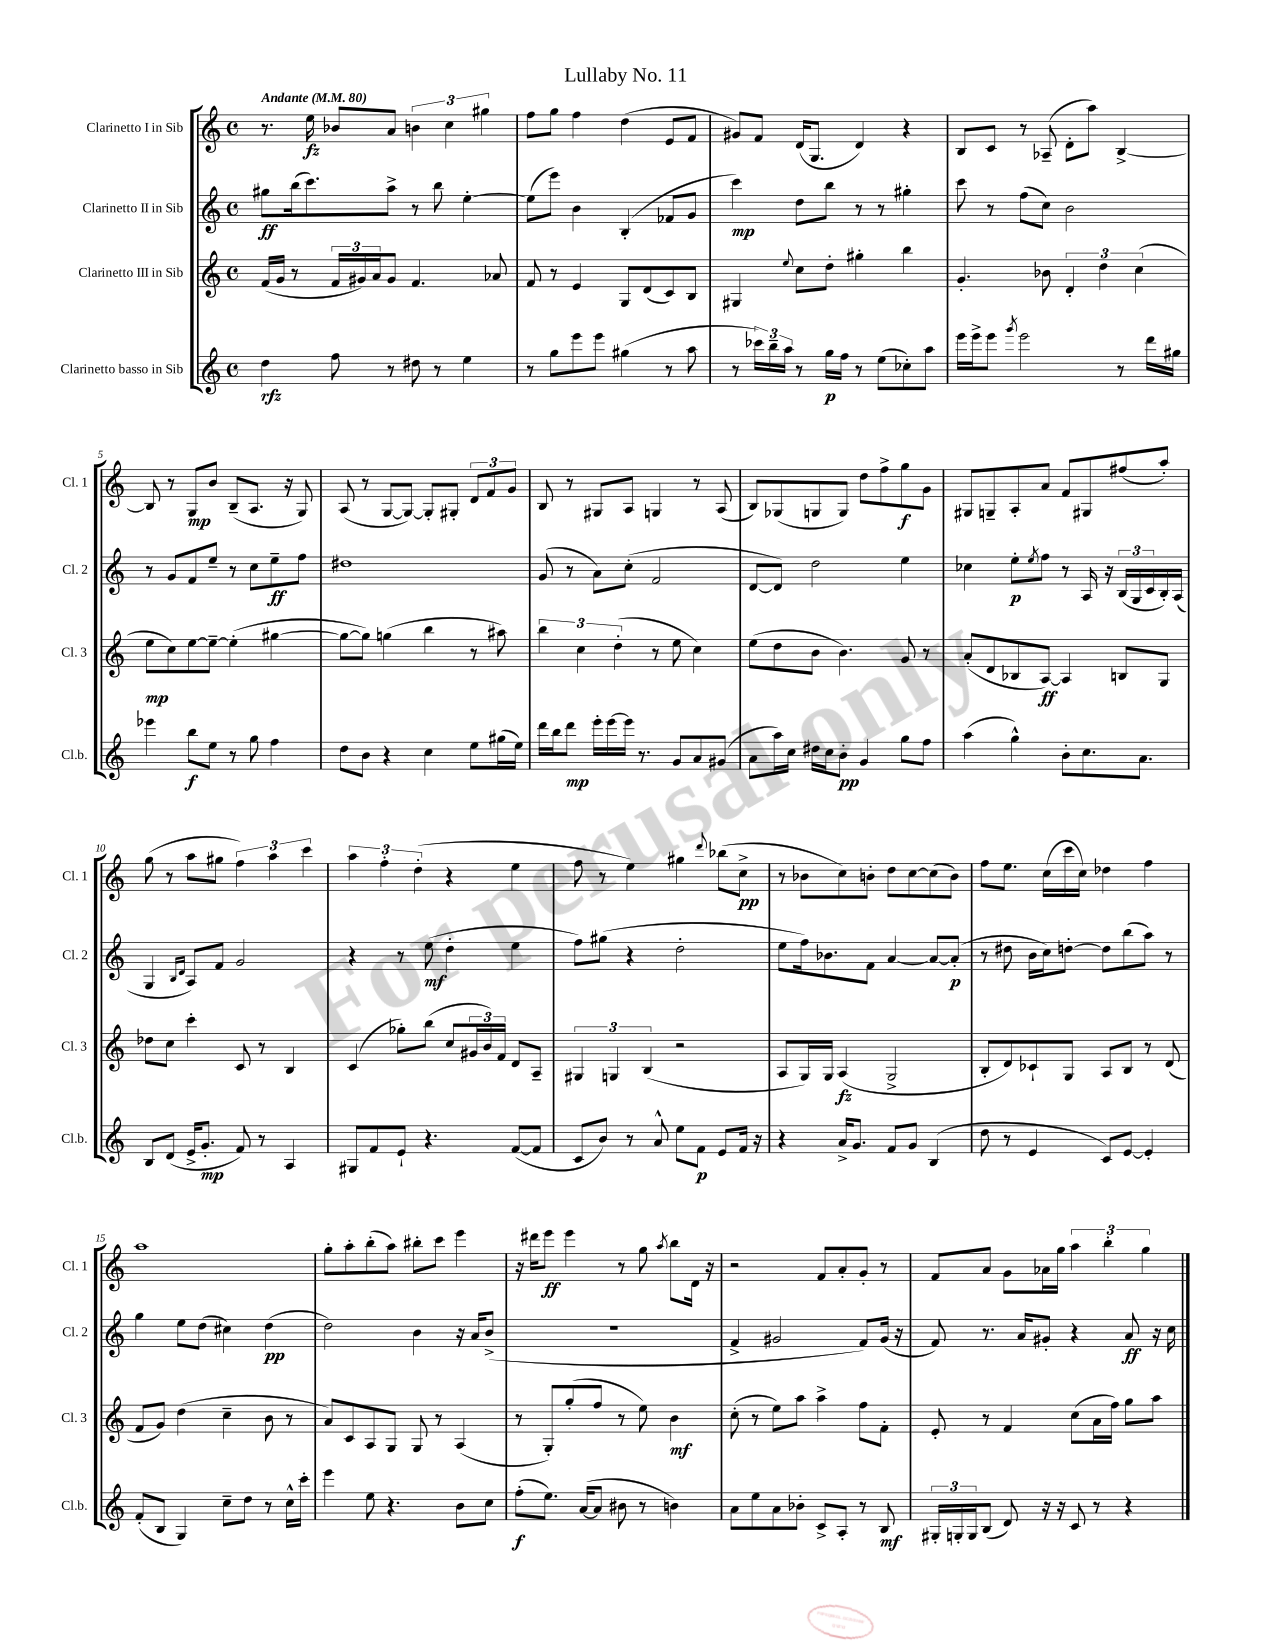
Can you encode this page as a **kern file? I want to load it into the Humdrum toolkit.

**kern	**dynam	**kern	**dynam	**kern	**dynam	**kern	**dynam
*part4	*part4	*part3	*part3	*part2	*part2	*part1	*part1
*staff4	*staff4	*staff3	*staff3	*staff2	*staff2	*staff1	*staff1
*I"Clarinetto basso in Sib	*	*I"Clarinetto III in Sib	*	*I"Clarinetto II in Sib	*	*I"Clarinetto I in Sib	*
*I'Cl.b.	*	*I'Cl. 3	*	*I'Cl. 2	*	*I'Cl. 1	*
*clefG2	*	*clefG2	*	*clefG2	*	*clefG2	*
*k[]	*	*k[]	*	*k[]	*	*k[]	*
*M4/4	*	*M4/4	*	*M4/4	*	*M4/4	*
*met(c)	*	*met(c)	*	*met(c)	*	*met(c)	*
*MM80	*	*MM80	*	*MM80	*	*MM80	*
=1	=1	=1	=1	=1	=1	=1	=1
!	!	!	!	!	!	!LO:TX:a:B:t=Andante	!
4dd\	rfz	(16f/LL	.	8gg#X\L	ff	8.r	.
.	.	16g/JJ	.	.	.	.	.
.	.	8r	.	(16bb\k	.	.	.
.	.	.	.	8.ccc\)	.	16ee\	fz
8ff\	.	24f/LL	.	.	.	8b-X/L	.
.	.	24g#X/)	.	.	.	.	.
.	.	24a/J	.	.	.	.	.
8r	.	8g#/J	.	8aa^\J	.	8a/J	.
8dd#X\	.	4.f/	.	8r	.	6bn\	.
8r	.	.	.	8bb\	.	.	.
.	.	.	.	.	.	6cc\	.
4ee\	.	.	.	[4ee'\	.	.	.
.	.	.	.	.	.	6gg#X\	.
.	.	8a-X/	.	.	.	.	.
=2	=2	=2	=2	=2	=2	=2	=2
8r	.	8f/	.	(8ee\L]	.	8ff\L	.
8gg\L	.	8r	.	8eee\J)	.	8gg\J	.
8eee\	.	4e/	.	4b\	.	4ff\	.
8eee\J	.	.	.	.	.	.	.
(4gg#X\	.	8G/L	.	(4B'/	.	(4dd\	.
.	.	(8d/	.	.	.	.	.
8r	.	8c/)	.	8f-X/L	.	8e/L	.
8aa\	.	8B/J	.	8g/J	.	8f/J	.
=3	=3	=3	=3	=3	=3	=3	=3
8r	.	4G#X/	.	4ccc\)	mp	8g#X/L)	.
24ccc-X\LL)	.	.	.	.	.	8f/J	.
24bb~\	.	.	.	.	.	.	.
24aa\JJ	.	.	.	.	.	.	.
.	.	8qqee/	.	.	.	.	.
8r	.	8cc\L	.	8dd\L	.	(16d/KL	.
.	.	.	.	.	.	8.G/J	.
16gg\LL	p	8dd'\J	.	8bb\J	.	.	.
16ff\JJ	.	.	.	.	.	.	.
8r	.	4gg#X'\	.	8r	.	4d/)	.
(8ee\L	.	.	.	8r	.	.	.
8cc-X'\)	.	4bb\	.	4gg#X'\	.	4r	.
8aa\J	.	.	.	.	.	.	.
=4	=4	=4	=4	=4	=4	=4	=4
16eee\LL	.	4.g'/	.	8ccc\	.	8B/L	.
16eee^\J	.	.	.	.	.	.	.
8eee\J	.	.	.	8r	.	8c/J	.
8qggg/	.	.	.	.	.	.	.
2eee\	.	.	.	(8ff\L	.	8r	.
.	.	8b-X\	.	8cc\J)	.	(8A-X~/	.
.	.	6d'/	.	2b\	.	8d'\L	.
.	.	.	.	.	.	8aa\J)	.
.	.	6dd\	.	.	.	.	.
8r	.	.	.	.	.	[4B^/	.
.	.	(6cc\	.	.	.	.	.
16ddd\LL	.	.	.	.	.	.	.
16gg#X\JJ	.	.	.	.	.	.	.
!!LO:LB:g=z
=5	=5	=5	=5	=5	=5	=5	=5
4eee-X\	.	8ee\L	mp	8r	.	8B/]	.
.	.	8cc\)	.	8g/L	.	8r	.
8bb\L	f	[8ee\	.	8f/	.	8G/L	mp
8ee\J	.	8ee~\J_	.	8ee~/J	.	8b/J	.
8r	.	(4ee'\]	.	8r	.	(8B~/L	.
8gg\	.	.	.	8cc\L	.	8.A/J	.
4ff\	.	[4gg#X\	.	8ee~\	ff	.	.
.	.	.	.	.	.	16r	.
.	.	.	.	8ff\J	.	8G/)	.
=6	=6	=6	=6	=6	=6	=6	=6
8dd\L	.	8gg#\L_	.	1dd#X	.	(8A/	.
8b\J	.	8gg#\J])	.	.	.	8r	.
4r	.	(4ggn\	.	.	.	[8G/L	.
.	.	.	.	.	.	8G/J_)	.
4cc\	.	4bb\	.	.	.	8G'/L]	.
.	.	.	.	.	.	8G#X'/J	.
8ee\L	.	8r	.	.	.	12d/L	.
.	.	.	.	.	.	12f/	.
(16gg#X\L	.	8aa#X\)	.	.	.	.	.
.	.	.	.	.	.	12g/J	.
16ee\JJ)	.	.	.	.	.	.	.
=7	=7	=7	=7	=7	=7	=7	=7
16ddd\LL	.	6bb\	.	(8g/	.	8B/	.
16bb\J	.	.	.	.	.	.	.
8ddd\J	mp	.	.	8r	.	8r	.
.	.	6cc\	.	.	.	.	.
16eee'\LL	.	.	.	8a\L)	.	8G#X/L	.
[16eee\	.	.	.	.	.	.	.
.	.	(6dd'\	.	.	.	.	.
16eee\JJ]	.	.	.	(8cc'\J	.	8A/J	.
8.r	.	.	.	.	.	.	.
.	.	8r	.	2f/	.	4Gn/	.
8g/L	.	8ee\	.	.	.	.	.
8a/	.	4cc\)	.	.	.	8r	.
(8g#X/J	.	.	.	.	.	(8A/	.
=8	=8	=8	=8	=8	=8	=8	=8
8a\L	.	(8ee\L	.	[8d/L	.	8B/L)	.
16aa\L)	.	8dd\	.	8d/J])	.	(8G-X/	.
16cc\JJ	.	.	.	.	.	.	.
16dd#X\LL	.	8b\J	.	2dd\	.	8Gn/	.
16cc\J	.	.	.	.	.	.	.
8b'\J	pp	4.b\)	.	.	.	8G/J)	.
4g/	.	.	.	.	.	8dd\L	.
.	.	.	.	.	.	8ff^\	.
8gg\L	.	8g/	.	4ee\	.	8gg\	f
8ff\J	.	8r	.	.	.	8g\J	.
=9	=9	=9	=9	=9	=9	=9	=9
(4aa\	.	(8a'/L	.	4cc-X\	.	8G#X/L	.
.	.	8d/	.	.	.	8Gn~/	.
4gg^^\)	.	8B-X/	.	8ee'\L	p	8A'/	.
.	.	.	.	8qee/	.	.	.
.	.	[8A/J)	ff	8ff\J	.	8a/J	.
8b'\L	.	4A/]	.	8r	.	8f/L	.
8.cc\	.	.	.	16A/	.	8G#X/	.
.	.	.	.	16r	.	.	.
.	.	8Bn/L	.	(24B/LL	.	(8ff#X/	.
.	.	.	.	24G/	.	.	.
8.a\J	.	.	.	.	.	.	.
.	.	.	.	24c/	.	.	.
.	.	8G/J	.	16B'/)	.	8aa'/J)	.
.	.	.	.	(16A/JJ	.	.	.
!!LO:LB:g=z
=10	=10	=10	=10	=10	=10	=10	=10
8B/L	.	8dd-X\L	.	4G/	.	(8gg\	.
(8d/J	.	8cc\J	.	.	.	8r	.
.	.	.	.	16qqB/LL	.	.	.
.	.	.	.	16qqd/JJ	.	.	.
16e^/KL	.	4ccc'\	.	8A/L)	.	8aa\L	.
8.g'/J	mp	.	.	.	.	.	.
.	.	.	.	8f/J	.	8gg#X\J	.
8f/)	.	8c/	.	2g/	.	6ff\)	.
8r	.	8r	.	.	.	.	.
.	.	.	.	.	.	6aa\	.
4A/	.	4B/	.	.	.	.	.
.	.	.	.	.	.	6ccc\	.
=11	=11	=11	=11	=11	=11	=11	=11
8G#X/L	.	(4c/	.	4r	.	6aa\	.
8f/	.	.	.	.	.	.	.
.	.	.	.	.	.	6ff'\	.
8e`/J	.	8gg-X'\L)	.	8r	.	.	.
.	.	.	.	.	.	(6dd'\	.
4.r	.	(8bb\J	.	(8ee\	mf	.	.
.	.	8cc/L	.	4dd'\	.	4r	.
.	.	24g#X/L	.	.	.	.	.
.	.	24b/)	.	.	.	.	.
.	.	24f/JJ	.	.	.	.	.
([8f/L	.	8d/L	.	4ee\	.	4ee\	.
8f/J]	.	8A~/J	.	.	.	.	.
=12	=12	=12	=12	=12	=12	=12	=12
8c/L	.	6G#X/	.	8ff\L)	.	8ff\	.
8b/J)	.	.	.	(8gg#X\J	.	8r	.
.	.	6Gn/	.	.	.	.	.
8r	.	.	.	4r	.	4ee\)	.
.	.	(6B/	.	.	.	.	.
8a^^/	.	.	.	.	.	.	.
8ee\L	.	2r	.	2dd'\	.	4gg#X\	.
8f\J	p	.	.	.	.	.	.
.	.	.	.	.	.	8qqddd/	.
8e/L	.	.	.	.	.	(8bb-X\L	.
16f/Jk	.	.	.	.	.	8cc^\J	pp
16r	.	.	.	.	.	.	.
=13	=13	=13	=13	=13	=13	=13	=13
4r	.	8A/L	.	8ee\L	.	8r	.
.	.	16G/L)	.	16ff\k)	.	8b-X\L	.
.	.	16G/JJ	.	8.b-X\	.	.	.
16a^/KL	.	(4A/	fz	.	.	8cc\)	.
8.g/J	.	.	.	.	.	.	.
.	.	.	.	8f\J	.	8bn'\J	.
8f/L	.	2G^/	.	[4a/	.	8dd\L	.
8g/J	.	.	.	.	.	[8cc\	.
(4B/	.	.	.	8a/L_	.	(8cc\]	.
.	.	.	.	(8a'/J]	p	8b\J)	.
=14	=14	=14	=14	=14	=14	=14	=14
8dd\	.	8B'/L	.	8r	.	8ff\L	.
8r	.	8d/)	.	8dd#X\	.	8.ee\J	.
4e/	.	8c-X`/	.	16b\LL	.	.	.
.	.	.	.	16cc\J)	.	(16cc\LL	.
.	.	8G/J	.	[8ddn'\J	.	16ccc\	.
.	.	.	.	.	.	16cc\JJ)	.
8c/L)	.	8A/L	.	8dd\L]	.	4dd-X\	.
[8e/J	.	8B/J	.	(8bb\	.	.	.
4e'/]	.	8r	.	8aa\J)	.	4ff\	.
.	.	(8d/	.	8r	.	.	.
!!LO:LB:g=z
=15	=15	=15	=15	=15	=15	=15	=15
(8f'/L	.	8f/L	.	4gg\	.	1aa	.
8B/J	.	8g/J)	.	.	.	.	.
4G/)	.	(4dd\	.	8ee\L	.	.	.
.	.	.	.	(8dd\J	.	.	.
8cc~\L	.	4cc~\	.	4cc#X\)	.	.	.
8dd\J	.	.	.	.	.	.	.
8r	.	8b\	.	(4dd\	pp	.	.
16cc^^\LL	.	8r	.	.	.	.	.
16ccc'\JJ	.	.	.	.	.	.	.
=16	=16	=16	=16	=16	=16	=16	=16
4eee\	.	8a/L)	.	2dd\)	.	8gg'\L	.
.	.	8c/	.	.	.	8aa'\	.
8ee\	.	8A/	.	.	.	(8bb'\	.
4.r	.	8G/J	.	.	.	8aa\J)	.
.	.	8G/	.	4b\	.	8bb#X'\L	.
.	.	8r	.	.	.	8ccc\J	.
8b\L	.	(4A/	.	16r	.	4eee\	.
.	.	.	.	16a/KL	.	.	.
8cc\J	.	.	.	(8b^/J	.	.	.
=17	=17	=17	=17	=17	=17	=17	=17
(8ff'\L	f	8r	.	1r	.	16r	.
.	.	.	.	.	.	16ddd#X\KL	.
8.ee\J)	.	8G'/L)	.	.	.	8eee\J	ff
.	.	(8gg'/	.	.	.	4eee\	.
([16a/KL	.	.	.	.	.	.	.
8a/J]	.	8ff/J	.	.	.	.	.
8b#X\	.	8r	.	.	.	8r	.
8r	.	8ee\)	.	.	.	8gg\	.
.	.	.	.	.	.	8qaa/	.
4bn\)	.	4b\	mf	.	.	8bb\L	.
.	.	.	.	.	.	16d\Jk	.
.	.	.	.	.	.	16r	.
=18	=18	=18	=18	=18	=18	=18	=18
8a\L	.	(8cc'\	.	4f^/	.	2r	.
8ee\	.	8r	.	.	.	.	.
8a\	.	8ee\L)	.	2g#X/	.	.	.
8b-X'\J	.	8aa\J	.	.	.	.	.
8c^/L	.	4aa^\	.	.	.	8f/L	.
8A'/J	.	.	.	.	.	8a'/	.
8r	.	8ff\L	.	8f/L)	.	8g'/J	.
8B/	mf	8f'\J	.	(16g#/Jk	.	8r	.
.	.	.	.	16r	.	.	.
=19	=19	=19	=19	=19	=19	=19	=19
24G#X'/LL	.	8e'/	.	8f/)	.	8f/L	.
24Gn'/	.	.	.	.	.	.	.
24G/J	.	.	.	.	.	.	.
(8B/J	.	8r	.	8.r	.	8a/J	.
8d/)	.	4f/	.	.	.	8g\L	.
.	.	.	.	16a/KL	.	.	.
16r	.	.	.	8g#X'/J	.	16a-X\L	.
16r	.	.	.	.	.	16gg\JJ	.
8c/	.	(8cc\L	.	4r	.	6aa\	.
8r	.	16a\L	.	.	.	.	.
.	.	.	.	.	.	6bb'\	.
.	.	16ff\JJ)	.	.	.	.	.
4r	.	8gg\L	.	8a/	ff	.	.
.	.	.	.	.	.	6gg\	.
.	.	8aa\J	.	16r	.	.	.
.	.	.	.	16cc\	.	.	.
==	==	==	==	==	==	==	==
*-	*-	*-	*-	*-	*-	*-	*-
